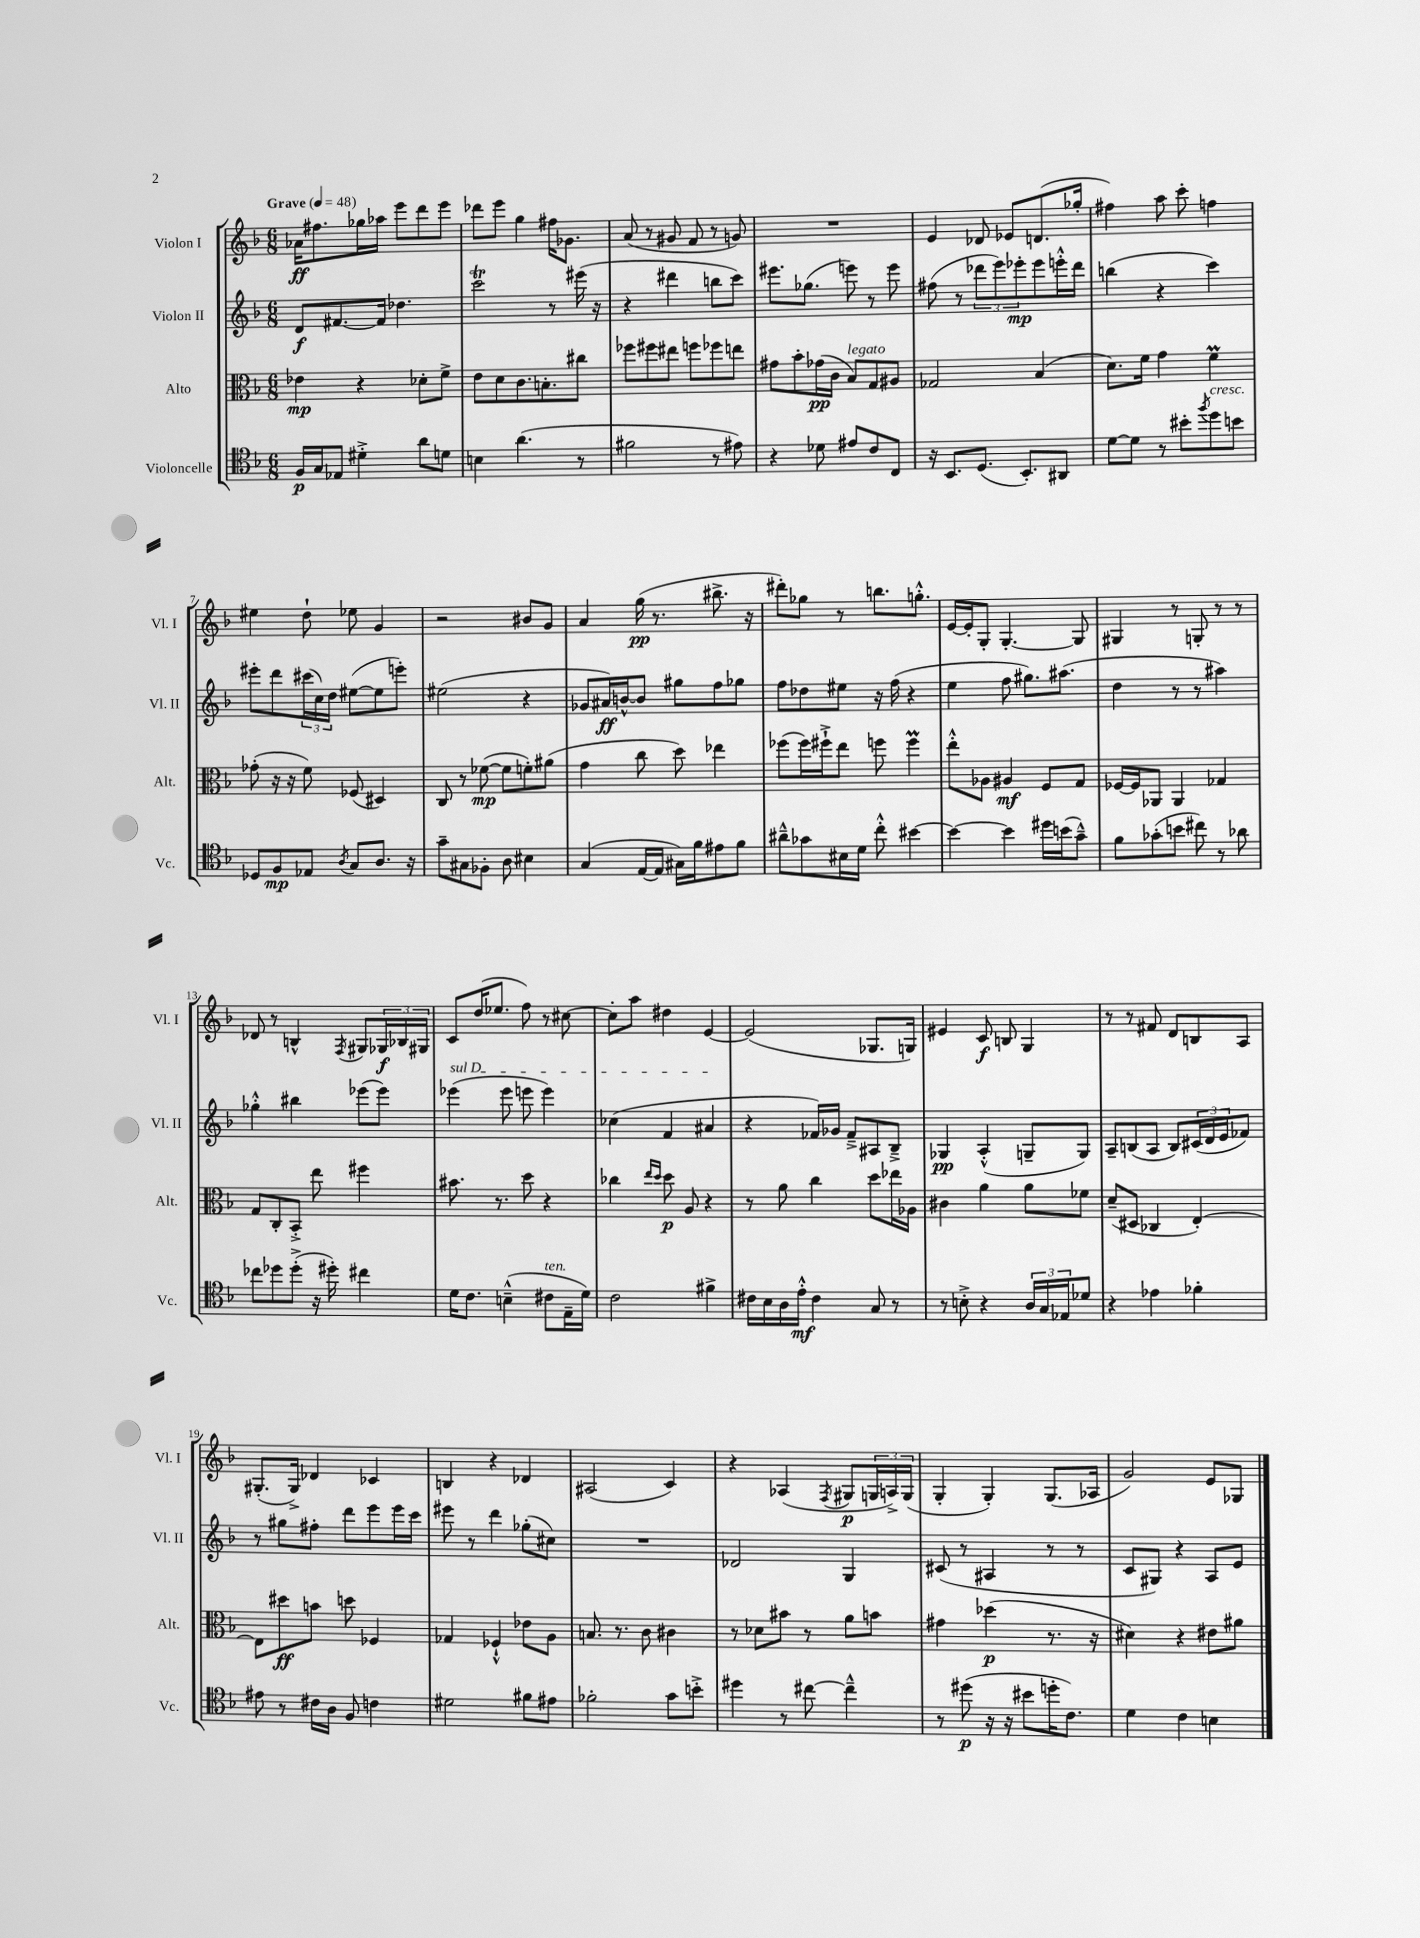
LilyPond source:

<<
\new StaffGroup <<
\new Staff = "s0" \with { instrumentName = "Violon I" shortInstrumentName = "Vl. I" } {
    \clef treble \key f \major \numericTimeSignature \time 6/8 \tempo "Grave" 4 = 48
    aes'16\ff fis''8. ges''16 aes''16 e'''8 d'''8 e'''8 |
    des'''8 e'''8 g''4 fis''16 ges'8. |
    a'8( r8 gis'8 f'8 r8 g'8) |
    R2. |
    e'4 des'8 ees'8 d'8.( ges''16-. |
    fis''4) a''8 c'''8-. f''4 |
    eis''4 d''8-! ees''8 g'4 |
    r2 bis'8 g'8 |
    a'4 g''16\pp( r8. bis''8.-> r16 |
    dis'''8-.) ges''8 r8 b''8. g''8.-.-^ |
    e'16~ e'16-. g8-. g4.~-. g8 |
    gis4 r8 g8-. r8 r8 |
    des'8 r8 b4-^ \acciaccatura { f8 } gis8 \tuplet 3/2 { ges16\f bes16 gis16 } |
    c'8 d''16( ees''8. f''8) r8 cis''8~ |
    cis''8-. a''8 dis''4 e'4~ |
    e'2( ges8. g16) |
    eis'4 c'8\f b8 g4 |
    r8 r8 fis'8 d'8 b8 a8 |
    gis8.-.( gis16->) des'4 ces'4 |
    b4 r4 des'4 |
    ais2( c'4) |
    r4 aes4( \acciaccatura { f8 } gis8\p \tuplet 3/2 { g16 a16->) g16( } |
    g4-. g4-.) g8.( aes16 |
    g'2) e'8 ges8 \bar "|." |
}
\new Staff = "s1" \with { instrumentName = "Violon II" shortInstrumentName = "Vl. II" } {
    \clef treble \key f \major \numericTimeSignature \time 6/8
    d'8\f fis'8.~ fis'16 des''4. |
    c'''2\trill r8 eis'''16( r16 |
    r4 dis'''4 b''8 c'''8) |
    eis'''8. ges''8.( e'''8) r8 e'''8 |
    fis''8( r8 \tuplet 3/2 { des'''8 e'''8) ees'''8-.\mp } ees'''8 e'''16-.-^ des'''16 |
    b''4( r4 c'''4) |
    eis'''8-. d'''8 \tuplet 3/2 { cis'''16( c''16) d''16 } eis''8~( eis''8 e'''8-.) |
    eis''2( r4 |
    ges'8 ais'16\ff) b'16~-^ b'8 gis''8 f''8 ges''8 |
    f''8 des''8 eis''8 r16 f''16( r4 |
    e''4 f''8 gis''8.) ais''8.( |
    d''4 r8 r8 ais''4) |
    ges''4-.-^ bis''4 ees'''8( ees'''8) |
    \once \override TextSpanner.bound-details.left.text = \markup { \italic "sul D" } ees'''4\startTextSpan( ees'''8 e'''8 e'''4) |
    ces''4( f'4 ais'4\stopTextSpan |
    r4 fes'16) ges'16 fes'8---> ais8 bes8---> |
    ges4\pp a4-.-^( g8-- g8) |
    a8-- b8( a8 b8) \tuplet 3/2 { cis'16( d'16 e'16 } fes'8) |
    r8 gis''8 fis''8-. d'''8 e'''8 e'''16 c'''16 |
    eis'''8 r8 d'''4 ges''8-.( cis''8) |
    R2. |
    des'2 g4 |
    cis'8( r8 ais4 r8 r8 |
    c'8 gis8) r4 a8 e'8 \bar "|." |
}
\new Staff = "s2" \with { instrumentName = "Alto" shortInstrumentName = "Alt." } {
    \clef alto \key f \major \numericTimeSignature \time 6/8
    ees'4\mp r4 des'8-. f'8-> |
    e'8 d'8 c'8. b8.-. cis''8 |
    fes''8 fis''8 eis''8 f''8 fes''8 e''8 |
    gis'8 bes'8-. ges'16\pp( c'16 bes8^\markup { \italic "legato" }) g8 ais8 |
    ges2 bes4( |
    d'8.) f'16 g'4 f'4\prall |
    ges'8-.( r16 r16 f'8) fes8( dis4) |
    c8 r8 fes'8~\mp( fes'8 f'8-.) ais'8( |
    g'4 c''8 d''8) ees''4 |
    fes''8( fes''16) fis''16-!-> e''8 f''8 f''4\prall |
    e''8-.-^ aes8 ais4\mf f8 g8 |
    fes16~ fes16 aes,8 aes,4 ges4 |
    g8 c8-. bes,8-.-> e''8 fis''4 |
    bis'8. r8. d''8 r4 |
    ces''4 \grace { e''16 d''16 } d''8\p a8 r4 |
    r8 a'8 c''4 d''8 ees''16 aes16 |
    cis'4 a'4 a'8 fes'8 |
    d'8--( dis8 ces4 e4~-.) |
    e8 dis''8\ff b'8 d''8 fes4 |
    ges4 fes4-!-^ ees'8 a8 |
    b8. r8. c'8 cis'4 |
    r8 des'8 bis'8 r8 a'8 b'8 |
    gis'4 des''4\p( r8. r16 |
    dis'4) r4 eis'8 ais'8 \bar "|." |
}
\new Staff = "s3" \with { instrumentName = "Violoncelle" shortInstrumentName = "Vc." } {
    \clef tenor \key f \major \numericTimeSignature \time 6/8
    f16\p g16 ees8 dis'4-.-> a'8 d'8 |
    b4 a'4.( r8 |
    fis'2 r8 eis'8) |
    r4 des'8 eis'8 c'8 c8 |
    r16 bes,8. d8.( bes,8.-.) ais,8 |
    d'8~ d'8 r8 bis'8-. \acciaccatura { f''8 } d''8^\markup { \italic "cresc." } b'8 |
    des8 f8\mp ees8 \acciaccatura { a8 } g8 a8. r16 |
    g'8-- gis8 fes8-. a8 bis4 |
    g4( e16~ e16 gis16) f'16 eis'8 f'8 |
    ais'8---^ ges'8 bis16 d'16 c''8-.-^ bis'4~ |
    bis'4~ bis'4 dis''16 b'16( g'8---^) |
    f'8 ges'8-.( b'8 cis''8) r8 aes'8 |
    ces''8 des''8 des''8-.->( r16 dis''16-.) cis''4 |
    d'16 c'8. b4---^( cis'8^\markup { \italic "ten." } e16-- d'16) |
    c'2 fis'4-> |
    cis'16 bes16 a16 e'16-.-^\mf cis'4 g8 r8 |
    r8 b8-.-> r4 \tuplet 3/2 { a16 g16 ees16 } des'8 |
    r4 ees'4 fes'4-. |
    eis'8 r8 cis'16 a16 f8 c'4 |
    dis'2 fis'8 eis'8 |
    fes'2-. g'8 b'8-.-> |
    dis''4 r8 cis''8~ cis''4---^ |
    r8 dis''8\p( r16 r16 bis'8 d''16-. c'8.) |
    d'4 c'4 b4 \bar "|." |
}
>>
>>
